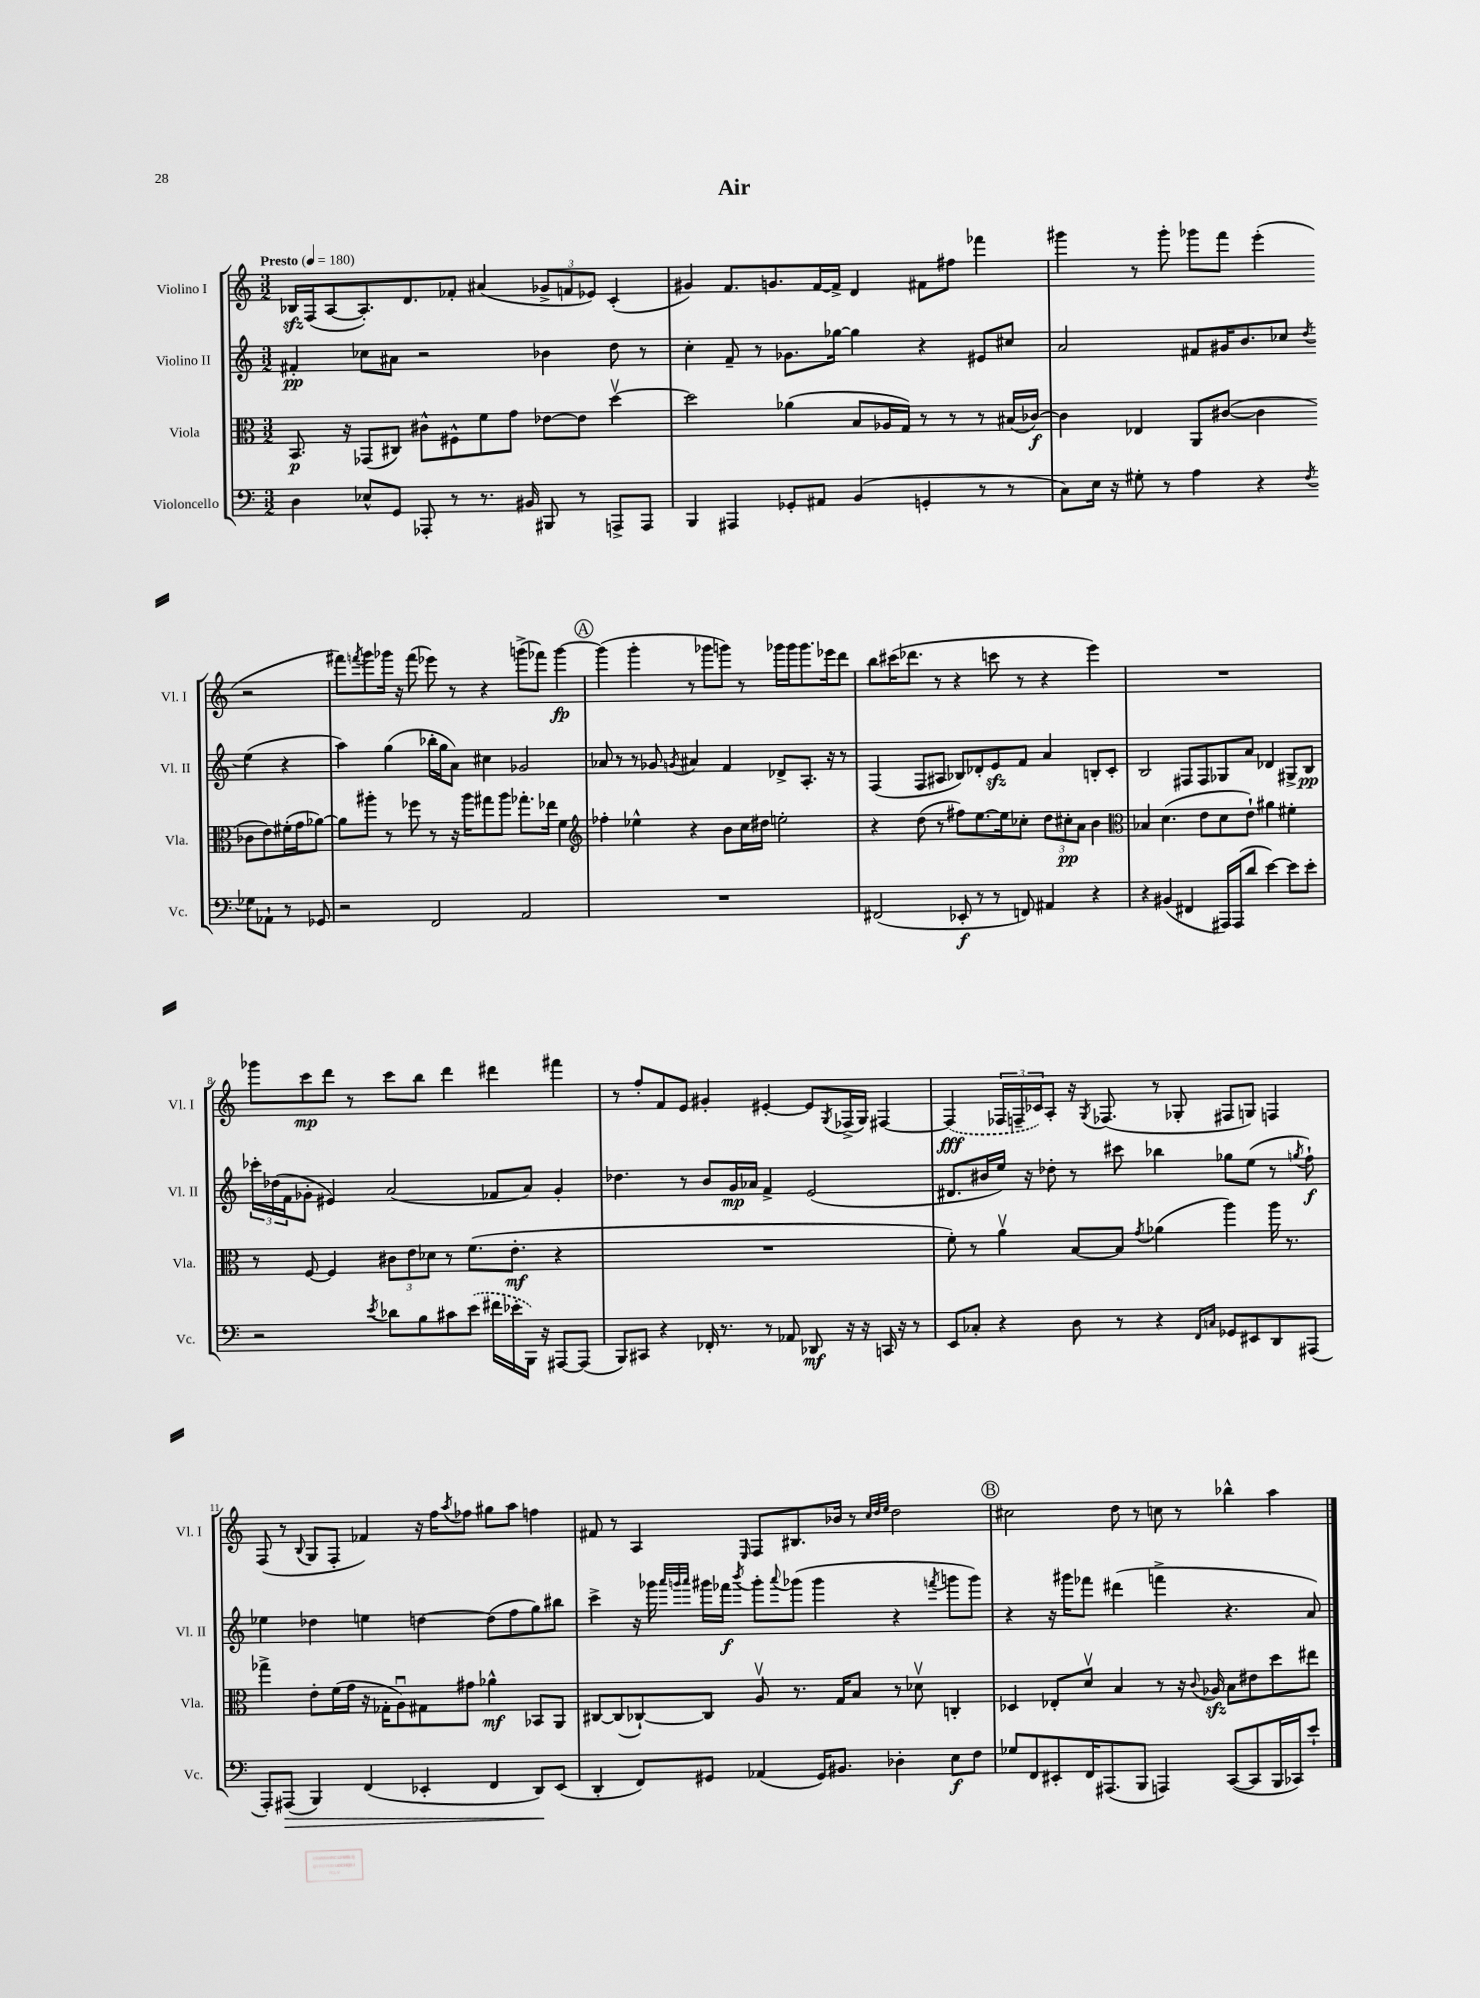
\header { title = "Air" }
<<
\new StaffGroup <<
\new Staff = "s0" \with { instrumentName = "Violino I" shortInstrumentName = "Vl. I" } {
    \clef treble \key c \major \numericTimeSignature \time 3/2 \tempo "Presto" 4 = 180
    bes16\sfz f16( a8~ a8.-.) d'8. fes'8-. ais'4( \tuplet 3/2 { ges'8-> f'8 ees'8) } c'4-.( |
    gis'4) f'8. g'8. f'16~ f'16-> d'4 fis'8 fis''8 fes'''4 |
    gis'''4 r8 gis'''8-. ges'''8 f'''8 e'''4-.( r2 |
    fis'''8) \acciaccatura { f'''8 } g'''8 ges'''16 r16 f'''8( ees'''8) r8 r4 g'''8->( fes'''8) g'''4~\fp |
    \mark \markup { \circle "A" } g'''4( g'''4-. r8 ges'''8 g'''8) r8 ges'''16 ges'''16 ges'''8. ees'''16 d'''8 |
    b''8 cis'''16( des'''8. r8 r4 c'''8 r8 r4 e'''4) |
    R1. |
    ges'''8 c'''8\mp d'''8 r8 c'''8 b''8 d'''4 dis'''4 fis'''4 |
    r8 f''8-. f'8 e'8 gis'4-. eis'4~-. eis'8 \acciaccatura { g8 } fes16->( g16) fis4~ |
    \once \slurDashed fis4\fff( \tuplet 3/2 { fes16 f16-- ces'16) } a8-. r16 \acciaccatura { g8 } fes8.( r8 ges8-. fis8 g8) f4 |
    f8( r8 \appoggiatura { b8 } g8 f8-. fes'4) r16 f''16 \acciaccatura { a''8 } fes''8 gis''8 a''8 f''4 |
    fis'8 r8 a4 \grace { e16 } f8 bis8. bes'16 r8 \grace { c''32 d''32 e''32 } d''2 |
    \mark \markup { \circle "B" } cis''2 d''8 r8 c''8 r8 bes''4-^ a''4 \bar "|." |
}
\new Staff = "s1" \with { instrumentName = "Violino II" shortInstrumentName = "Vl. II" } {
    \clef treble \key c \major \numericTimeSignature \time 3/2
    fis'4-.\pp ces''8 ais'8 r2 bes'4 d''8 r8 |
    c''4-. f'8-- r8 ges'8. ges''16~ ges''4 r4 eis'8 cis''8 |
    a'2 fis'8 gis'16 b'8. ces''8 \acciaccatura { d''8 } e''4( r4 |
    a''4) g''4( bes''16-. g''16 a'8) cis''4 ges'2 |
    \mark \markup { \circle "A" } aes'8 r8 r8 ges'8 \acciaccatura { g'8 } ais'4 f'4 des'8-> a8.-. r16 r8 |
    f4( f8 ais8 bes8) des'8-. e'8\sfz f'8 a'4 b8-. c'8-. |
    b2 fis8 fis8 ges8 a'8 des'4 gis8-> b8\pp |
    \tuplet 3/2 { ces'''16-. des''16( f'16 } ges'8-. eis'4) a'2( fes'8 a'8) ges'4-. |
    des''4. r8 b'8 g'16\mp aes'16 f'4-> e'2( |
    dis'8. bis'16 e''16) r16 des''8-. r8 cis'''8 bes''4 ges''8 e''8( r8 \acciaccatura { g''8 } f''8-!\f) |
    ees''4 des''4 e''4 d''4~ d''8( f''8 g''8) bis''8 |
    c'''4-> r16 ges'''16 \grace { a'''32 g'''32 a'''32 } gis'''16 fes'''16\f \acciaccatura { b'''8 } gis'''8-. \appoggiatura { a'''8 } ges'''8( ges'''4 r4 \acciaccatura { f'''8 } g'''8 g'''8) |
    \mark \markup { \circle "B" } r4 r16 gis'''16 fes'''8 dis'''4( f'''4-> r4. a'8) \bar "|." |
}
\new Staff = "s2" \with { instrumentName = "Viola" shortInstrumentName = "Vla." } {
    \clef alto \key c \major \numericTimeSignature \time 3/2
    b,8.\p r16 ges,8( cis8) cis'8-^ fis8-^ f'8 g'8 ees'8~ ees'8 d''4~\upbow |
    d''2 aes'4( b8 aes16 g16) r8 r8 r8 bis16( ces'16~\f) |
    ces'4 ees4 a,8 cis'8~( cis'4 ces'8 e'8) fis'16-.( g'16 aes'8~) |
    aes'8 ais''8-. r8 fes''8 r8 r16 ais''16 gis''8 ais''8 ges''8.-. ees''16 f'4 |
    \mark \markup { \circle "A" } \clef treble fes''4-. ees''4-^ r4 b'8 c''16 dis''16 e''2-. |
    r4 d''8( r8 fis''8) e''8.~ e''16 ces''8-. \tuplet 3/2 { d''8 cis''8-.\pp a'8 } b'4 |
    \clef alto bes4 d'4.( e'8 d'8 e'8-!) ais'4 fis'4-. |
    r8 f8~ f4 \tuplet 3/2 { cis'8 e'8 des'8 } r8 f'8.( e'8.-.\mf r4 |
    R1. |
    f'8-.) r8 a'4\upbow b8~ b8 \acciaccatura { g'8 } aes'4( a''4) a''16 r8. |
    ges''4-> e'8-. f'16( g'16 r16 ges16-. a8\downbow) gis8 gis'8 aes'4-^\mf bes,8 a,8 |
    cis8~ cis8( ces8~-!) ces8 a8\upbow r8. g16 b8 r8 des'8\upbow c4-. |
    \mark \markup { \circle "B" } des4 ees8-. d'8\upbow b4 r8 r16 \appoggiatura { c'8 } aes16\sfz b8 eis'8 d''8 eis''8 \bar "|." |
}
\new Staff = "s3" \with { instrumentName = "Violoncello" shortInstrumentName = "Vc." } {
    \clef bass \key c \major \numericTimeSignature \time 3/2
    d4 ees8-^ g,8 aes,,8-. r8 r8. bis,16 bis,,8 r8 a,,8-> a,,8 |
    b,,4 ais,,4 ges,8-. ais,8 b,4( g,4-. r8 r8 |
    c8) e16 r16 gis8-. r8 a4 r4 \acciaccatura { f8 } ges8 aes,8-! r8 ges,8 |
    r2 f,2 a,2 |
    \mark \markup { \circle "A" } R1. |
    fis,2( ees,8-.\f r8 r8 f,8) ais,4 r4 |
    r4 bis,4( fis,4 ais,,16) ais,,16( d'8 e'4~) e'8 e'8-. |
    r2 \acciaccatura { e'8 } des'8 b8 cis'8 \once \slurDashed e'8( fis'16 ees'16-. b,,16) r16 ais,,8~ ais,,8( |
    b,,8) cis,8 r4 fes,16-. r8. r8 aes,8 des,8\mf r16 r16 c,16 r16 r8 |
    e,8 ces8-. r4 d8 r8 r4 \grace { f,16 c16 } ges,8 eis,8 d,8 ais,,8( |
    a,,8-.) ais,,8\>( b,,4) f,4( ees,4-. f,4 d,8\!) ees,8( |
    d,4-. f,8) gis,8 aes,4( gis,16) bis,8. des4-. e8\f f8 |
    \mark \markup { \circle "B" } ges8 f,8 eis,8-. f,16 ais,,8.( b,,8 a,,4) c,8~( c,8 b,,16 ces,16) e'8-! \bar "|." |
}
>>
>>
